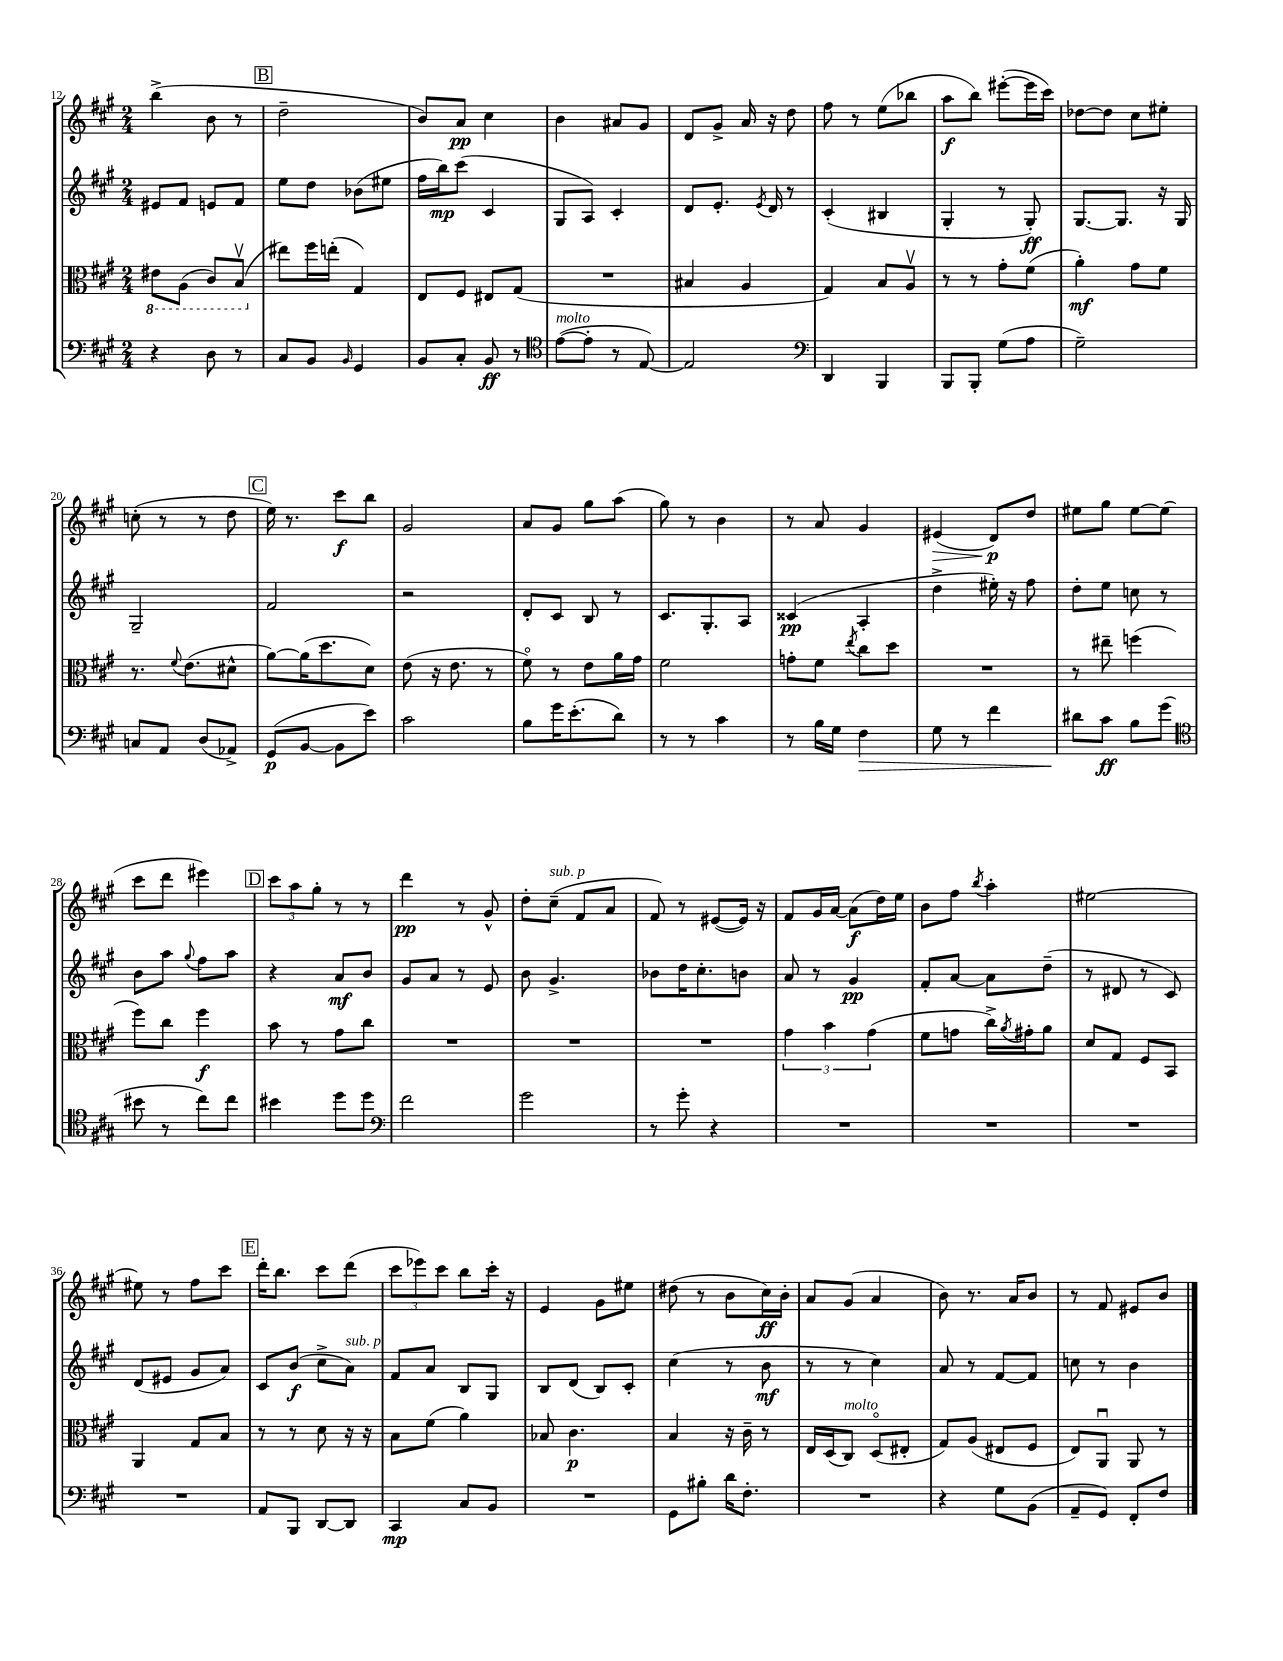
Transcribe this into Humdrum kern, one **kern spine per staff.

**kern	**dynam	**kern	**dynam	**kern	**dynam	**kern	**dynam
*part4	*part4	*part3	*part3	*part2	*part2	*part1	*part1
*staff4	*staff4	*staff3	*staff3	*staff2	*staff2	*staff1	*staff1
*clefF4	*	*clefC3	*	*clefG2	*	*clefG2	*
*k[f#c#g#]	*	*k[f#c#g#]	*	*k[f#c#g#]	*	*k[f#c#g#]	*
*M2/4	*	*M2/4	*	*M2/4	*	*M2/4	*
*	*	*8ba	*	*	*	*	*
=12	=12	=12	=12	=12	=12	=12	=12
4r	.	8E#X\L	.	8e#X/L	.	(4bb^\	.
.	.	(8AA\J	.	8f#/J	.	.	.
8D\	.	8C#/L)	.	8en/L	.	8b\	.
8r	.	(8BBv/J	.	8f#/J	.	8r	.
!!LO:REH:place=s1:t=B
=13	=13	=13	=13	=13	=13	=13	=13
*	*	*X8ba	*	*	*	*	*
8C#/L	.	8ee#X\L)	.	8ee\L	.	2dd~\	.
8BB/J	.	16ff#\L	.	8dd\J	.	.	.
.	.	(16een'\JJ	.	.	.	.	.
16qqBB/	.	.	.	.	.	.	.
4GG#/	.	4G#/)	.	(8b-X\L	.	.	.
.	.	.	.	8ee#X\J	.	.	.
=14	=14	=14	=14	=14	=14	=14	=14
8BB/L	.	8E/L	.	16ff#\LL	.	8b/L)	.
.	.	.	.	16bb\J)	mp	.	.
8C#'/J	.	8F#/J	.	(8ccc#\J	.	8a/J	pp
8BB/	ff	8E#X/L	.	4c#/	.	4cc#\	.
8r	.	(8G#/J	.	.	.	.	.
=15	=15	=15	=15	=15	=15	=15	=15
*clefC4	*	*	*	*	*	*	*
!LO:TX:a:i:t=molto	!	!	!	!	!	!	!
([8e\L	.	2r	.	8G#/L	.	4b\	.
8e'\J]	.	.	.	8A/J)	.	.	.
8r	.	.	.	4c#'/	.	8a#X/L	.
[8E/)	.	.	.	.	.	8g#/J	.
=16	=16	=16	=16	=16	=16	=16	=16
2E/]	.	4B#X/	.	8d/L	.	8d/L	.
.	.	.	.	8.e'/J	.	8g#^/J	.
.	.	4A/	.	.	.	16a/	.
.	.	.	.	8qe/	.	.	.
.	.	.	.	16d/	.	16r	.
.	.	.	.	8r	.	8dd\	.
=17	=17	=17	=17	=17	=17	=17	=17
*clefF4	*	*	*	*	*	*	*
4DD/	.	4G#/)	.	(4c#'/	.	8ff#\	.
.	.	.	.	.	.	8r	.
4BBB/	.	8B/L	.	4B#X/	.	(8ee\L	.
.	.	8Av/J	.	.	.	8bb-X\J	.
=18	=18	=18	=18	=18	=18	=18	=18
8BBB/L	.	8r	.	4G#'/	.	8aa\L	f
8BBB'/J	.	8r	.	.	.	8bb\J)	.
(8G#\L	.	8g#'\L	.	8r	.	([8eee#X'\L	.
8A\J	.	(8f#\J	.	8G#'/)	ff	16eee#\L]	.
.	.	.	.	.	.	16ccc#\JJ)	.
=19	=19	=19	=19	=19	=19	=19	=19
2G#~\)	.	4a'\)	mf	[8.G#/L	.	[8dd-X\L	.
.	.	.	.	.	.	8dd-\J]	.
.	.	.	.	8.G#/J]	.	.	.
.	.	8g#\L	.	.	.	8cc#\L	.
.	.	8f#\J	.	16r	.	8ee#X'\J	.
.	.	.	.	16G#/	.	.	.
!!LO:LB:g=z
=20	=20	=20	=20	=20	=20	=20	=20
8Cn/L	.	8.r	.	2G#~/	.	(8ccn'\	.
8AA/J	.	.	.	.	.	8r	.
.	.	8qqf#/	.	.	.	.	.
.	.	(8.e\L	.	.	.	.	.
(8D/L	.	.	.	.	.	8r	.
8AA-X^/J)	.	8d#X^^\J	.	.	.	8dd\	.
!!LO:REH:place=s1:t=C
=21	=21	=21	=21	=21	=21	=21	=21
(8GG#/L	p	[8a\L)	.	2f#/	.	16ee\)	.
.	.	.	.	.	.	8.r	.
[8BB/J	.	(16a\K]	.	.	.	.	.
.	.	8.dd\	.	.	.	.	.
8BB\L]	.	.	.	.	.	8ccc#\L	f
8e\J)	.	8d\J)	.	.	.	8bb\J	.
=22	=22	=22	=22	=22	=22	=22	=22
2c#\	.	(8e\	.	2r	.	2g#/	.
.	.	16r	.	.	.	.	.
.	.	8.e\	.	.	.	.	.
.	.	8r	.	.	.	.	.
=23	=23	=23	=23	=23	=23	=23	=23
8B\L	.	8f#\)	.	8d'/L	.	8a/L	.
16g#\K	.	8r	.	8c#/J	.	8g#/J	.
(8.e'\	.	.	.	.	.	.	.
.	.	8e\L	.	8B/	.	8gg#\L	.
8d\J)	.	16a\L	.	8r	.	(8aa\J	.
.	.	16g#\JJ	.	.	.	.	.
=24	=24	=24	=24	=24	=24	=24	=24
8r	.	2f#\	.	8.c#/L	.	8gg#\)	.
8r	.	.	.	.	.	8r	.
.	.	.	.	8.G#'/	.	.	.
4c#\	.	.	.	.	.	4b\	.
.	.	.	.	8A/J	.	.	.
=25	=25	=25	=25	=25	=25	=25	=25
8r	.	8gn'\L	.	(4c##X/	pp	8r	.
16B\LL	.	8f#\J	.	.	.	8a/	.
16G#\JJ	.	.	.	.	.	.	.
.	.	8qee/	.	.	.	.	.
!	!LO:HP:b	!	!	!	!	!	!
4F#\	>	8cc#\L	.	4A'/	.	4g#/	.
.	.	8dd\J	.	.	.	.	.
=26	=26	=26	=26	=26	=26	=26	=26
!	!	!	!	!	!	!	!LO:HP:b
8G#\	.	2r	.	4dd^\	.	(4e#X/	>
8r	.	.	.	.	.	.	.
4f#\	.	.	.	16ee#X'\)	.	8d/L)	p
.	.	.	.	16r	.	.	.
.	.	.	.	8ff#\	.	8dd/J	]
=27	=27	=27	=27	=27	=27	=27	=27
8d#X\L	.	8r	.	8dd'\L	.	8ee#X\L	.
8c#\J	] ff	8ee#X~\	.	8ee\J	.	8gg#\J	.
8B\L	.	(4ffn\	.	8ccn\	.	[8ee#\L	.
(8g#\J	.	.	.	8r	.	(8ee#\J]	.
!!LO:LB:g=z
=28	=28	=28	=28	=28	=28	=28	=28
*clefC4	*	*	*	*	*	*	*
8b#X\	.	8ff#\L)	.	8b\L	.	8ccc#\L	.
8r	.	8cc#\J	.	8aa\J	.	8ddd\J	.
.	.	.	.	8qqgg#/	.	.	.
8cc#\L)	.	4ff#\	f	8ff#\L	.	4eee#X\)	.
8cc#\J	.	.	.	8aa\J	.	.	.
!!LO:REH:place=s1:t=D
=29	=29	=29	=29	=29	=29	=29	=29
4b#X\	.	8b\	.	4r	.	12ccc#\L	.
.	.	.	.	.	.	12aa\	.
.	.	8r	.	.	.	.	.
.	.	.	.	.	.	12gg#'\J	.
8dd\L	.	8g#\L	.	8a/L	mf	8r	.
8dd\J	.	8cc#\J	.	8b/J	.	8r	.
=30	=30	=30	=30	=30	=30	=30	=30
*clefF4	*	*	*	*	*	*	*
2f#\	.	2r	.	8g#/L	.	4ddd\	pp
.	.	.	.	8a/J	.	.	.
.	.	.	.	8r	.	8r	.
.	.	.	.	8e/	.	8g#^^/	.
=31	=31	=31	=31	=31	=31	=31	=31
2g#\	.	2r	.	8b\	.	8dd'\L	.
!	!	!	!	!	!	!LO:TX:a:i:t=sub. p	!
.	.	.	.	4.g#^/	.	(8cc#~\J	.
.	.	.	.	.	.	8f#/L	.
.	.	.	.	.	.	8a/J	.
=32	=32	=32	=32	=32	=32	=32	=32
8r	.	2r	.	8b-X\L	.	8f#/)	.
8g#'\	.	.	.	16dd\K	.	8r	.
.	.	.	.	8.cc#'\	.	.	.
4r	.	.	.	.	.	([8e#X/L	.
.	.	.	.	8bn\J	.	16e#/Jk])	.
.	.	.	.	.	.	16r	.
=33	=33	=33	=33	=33	=33	=33	=33
2r	.	6g#\	.	8a/	.	8f#/L	.
.	.	.	.	8r	.	16g#/L	.
.	.	6b\	.	.	.	.	.
.	.	.	.	.	.	[16a/JJ	.
.	.	.	.	4g#/	pp	(8a\L]	f
.	.	(6g#\	.	.	.	.	.
.	.	.	.	.	.	16dd\L)	.
.	.	.	.	.	.	16ee\JJ	.
=34	=34	=34	=34	=34	=34	=34	=34
2r	.	8f#\L	.	8f#'/L	.	8b\L	.
.	.	8gn\J	.	[8a/J	.	8ff#\J	.
.	.	.	.	.	.	8qbb/	.
.	.	16cc#^\LL)	.	8a\L]	.	4aa'\	.
.	.	8qa/	.	.	.	.	.
.	.	16g#X'\J	.	.	.	.	.
.	.	8a\J	.	(8dd~\J	.	.	.
=35	=35	=35	=35	=35	=35	=35	=35
2r	.	8d/L	.	8r	.	[2ee#X\	.
.	.	8G#/J	.	8d#X/	.	.	.
.	.	8F#/L	.	8r	.	.	.
.	.	8BB/J	.	8c#/)	.	.	.
!!LO:LB:g=z
=36	=36	=36	=36	=36	=36	=36	=36
2r	.	4AA/	.	(8d/L	.	8ee#X\]	.
.	.	.	.	8e#X/J	.	8r	.
.	.	8G#/L	.	8g#/L	.	8ff#\L	.
.	.	8B/J	.	8a/J)	.	8ccc#\J	.
!!LO:REH:place=s1:t=E
=37	=37	=37	=37	=37	=37	=37	=37
8AA/L	.	8r	.	8c#/L	.	16ddd'\KL	.
.	.	.	.	.	.	8.bb\J	.
8BBB/J	.	8r	.	(8b/J	f	.	.
[8DD/L	.	8d\	.	8cc#^\L	.	8ccc#\L	.
!	!	!	!	!LO:TX:a:i:t=sub. p	!	!	!
8DD/J]	.	16r	.	8a\J)	.	(8ddd\J	.
.	.	16r	.	.	.	.	.
=38	=38	=38	=38	=38	=38	=38	=38
4CC#/	mp	8B\L	.	8f#/L	.	12ccc#\L	.
.	.	.	.	.	.	12eee-X\)	.
.	.	(8f#\J	.	8a/J	.	.	.
.	.	.	.	.	.	12ccc#\J	.
8C#/L	.	4a\)	.	8B/L	.	8bb\L	.
8BB/J	.	.	.	8G#/J	.	16ccc#'\Jk	.
.	.	.	.	.	.	16r	.
=39	=39	=39	=39	=39	=39	=39	=39
2r	.	8B-X/	.	8B/L	.	4e/	.
.	.	4.c#\	p	(8d/J	.	.	.
.	.	.	.	8B/L)	.	8g#\L	.
.	.	.	.	8c#'/J	.	8ee#X\J	.
=40	=40	=40	=40	=40	=40	=40	=40
8GG#\L	.	4B/	.	(4cc#\	.	(8dd#X\	.
8B#X'\J	.	.	.	.	.	8r	.
16d\KL	.	16r	.	8r	.	8b\L	.
8.F#'\J	.	16c#~\	.	.	.	.	.
.	.	8r	.	8b\	mf	16cc#\L)	ff
.	.	.	.	.	.	16b'\JJ	.
=41	=41	=41	=41	=41	=41	=41	=41
2r	.	16E/LL	.	8r	.	8a/L	.
.	.	(16D/J	.	.	.	.	.
!	!	!LO:TX:a:i:t=molto	!	!	!	!	!
.	.	8C#/J)	.	8r	.	(8g#/J	.
.	.	(8D/L	.	4cc#\)	.	4a/	.
.	.	8E#X'/J	.	.	.	.	.
=42	=42	=42	=42	=42	=42	=42	=42
4r	.	8G#/L)	.	8a/	.	8b\)	.
.	.	(8A/J	.	8r	.	8.r	.
8G#\L	.	8E#X/L	.	[8f#/L	.	.	.
.	.	.	.	.	.	16a/KL	.
(8BB\J	.	8F#/J	.	8f#/J]	.	8b/J	.
=43	=43	=43	=43	=43	=43	=43	=43
8AA~/L	.	8E/L)	.	8ccn\	.	8r	.
8GG#/J)	.	8AAu/J	.	8r	.	8f#/	.
8FF#'/L	.	8AA/	.	4b\	.	8e#X/L	.
8F#/J	.	8r	.	.	.	8b/J	.
==	==	==	==	==	==	==	==
*-	*-	*-	*-	*-	*-	*-	*-
